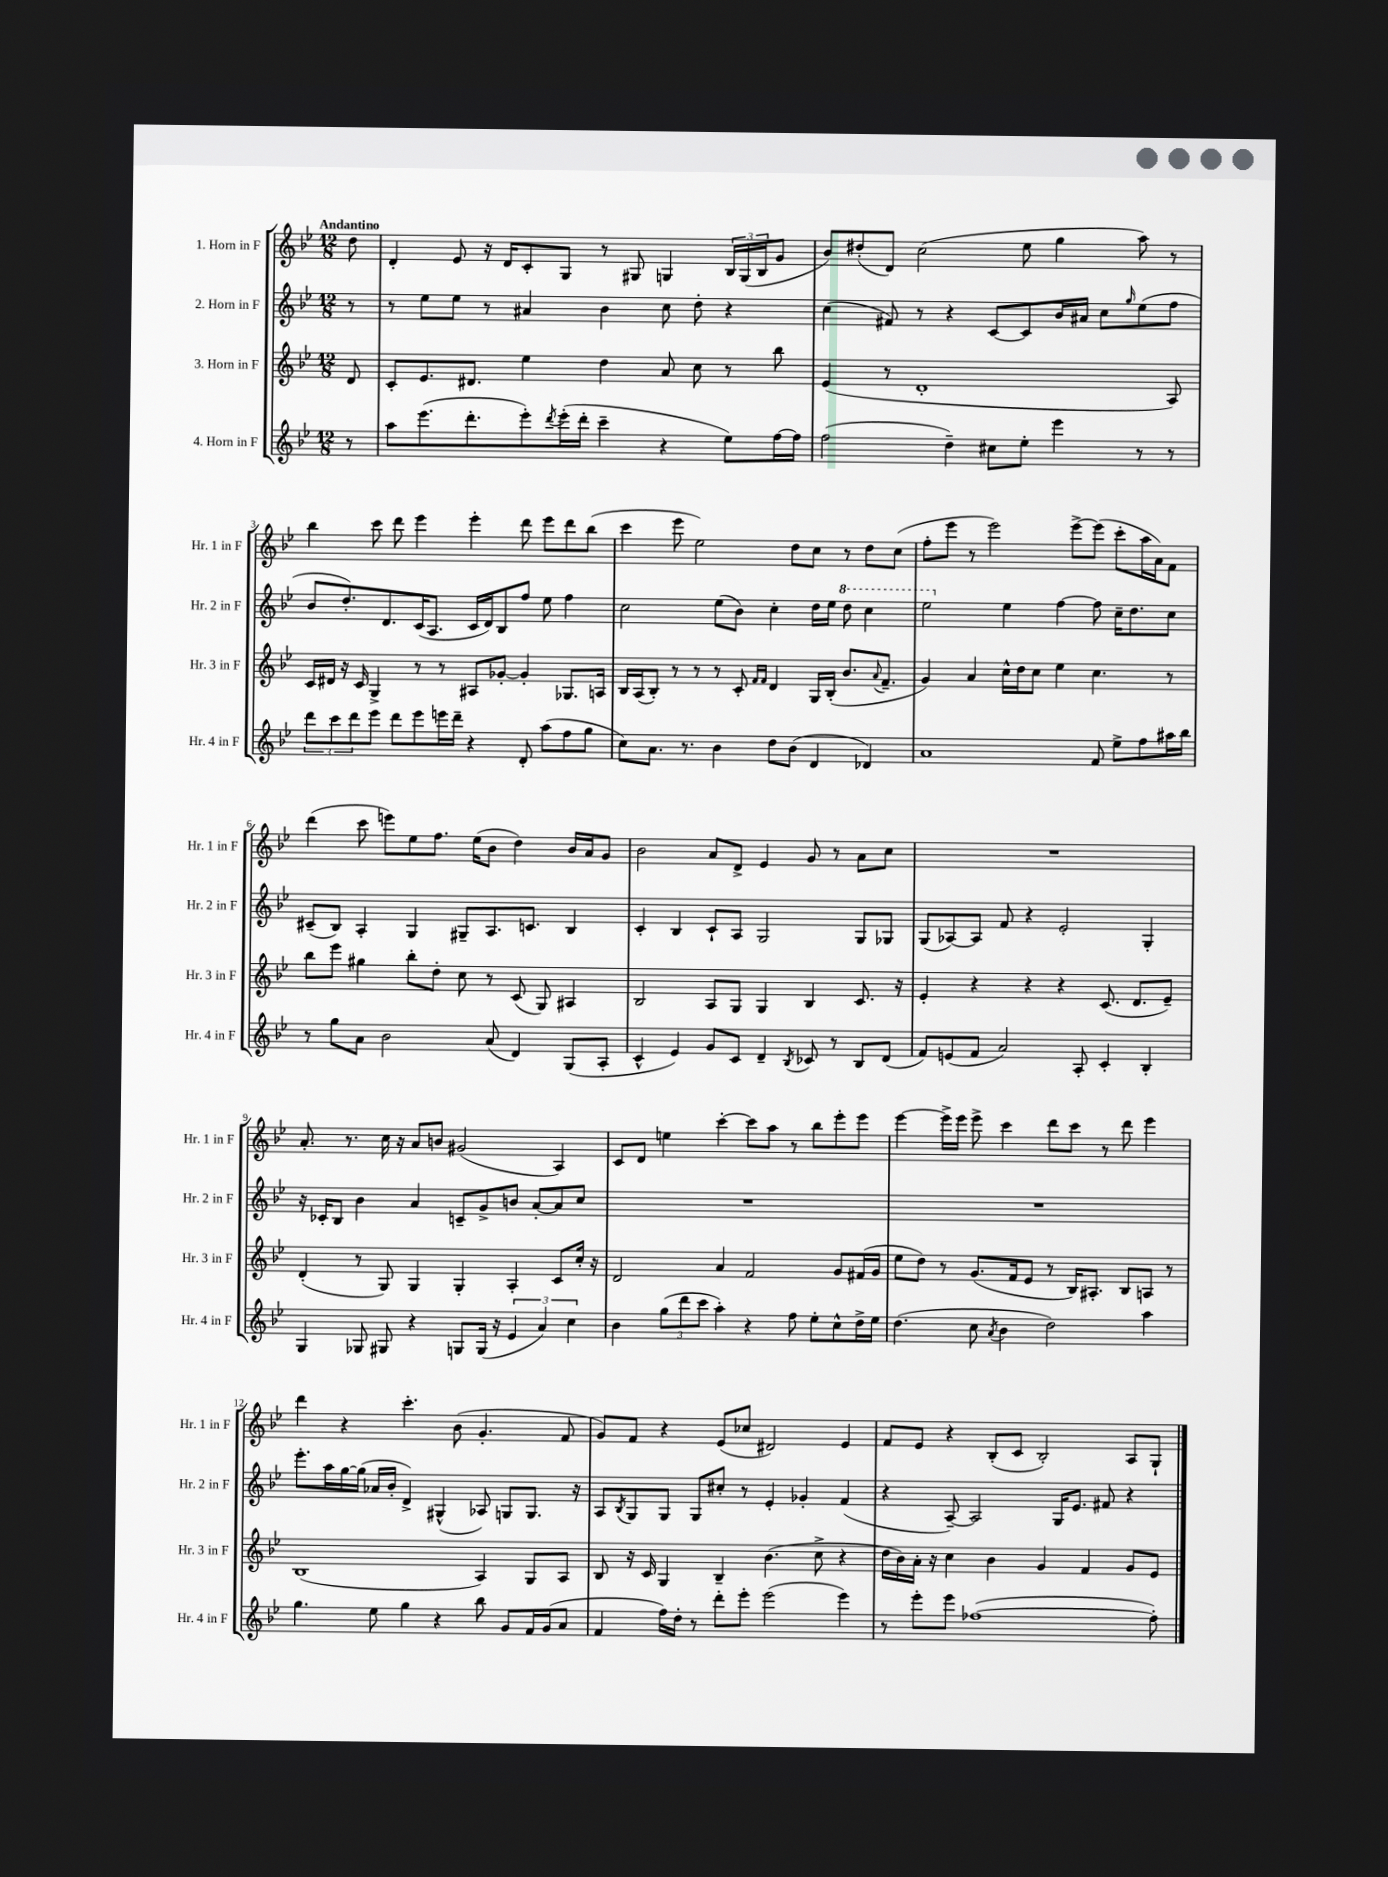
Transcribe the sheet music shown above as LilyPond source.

<<
\new StaffGroup <<
\new Staff = "s0" \with { instrumentName = "1. Horn in F" shortInstrumentName = "Hr. 1 in F" } {
    \clef treble \key bes \major \numericTimeSignature \time 12/8 \partial 8 \tempo "Andantino"
    d''8 |
    d'4-. ees'8 r16 d'16 c'8-. g8 r8 gis8 g4 \tuplet 3/2 { bes16 g16( bes16 } g'8 |
    bes'8) dis''8-.( d'8) c''2( ees''8 g''4 a''8) r8 |
    bes''4 c'''8 d'''8 ees'''4 ees'''4-. d'''8 ees'''8 d'''8 bes''8( |
    c'''4 ees'''8 ees''2) d''8 c''8 r8 d''8 c''8( |
    f''8-. ees'''8 r8 ees'''2) ees'''8~-> ees'''8( c'''8-. a''16 a'16) f'8 |
    d'''4( c'''8 e'''8) ees''8 f''8. ees''16( bes'8 d''4) bes'16 a'16 g'8 |
    bes'2 a'8 d'8-> ees'4 g'8 r8 a'8 c''8 |
    R1. |
    a'8.-. r8. c''16 r16 a'8 b'8 gis'2( a4) |
    c'8 d'8 e''4 c'''4~-. c'''8 a''8 r8 bes''8 ees'''8-. ees'''8 |
    ees'''4~ ees'''16-> ees'''16 ees'''8-> c'''4 d'''8 c'''8 r8 d'''8 ees'''4 |
    d'''4 r4 c'''4.-. bes'8( g'4.-. f'8 |
    g'8) f'8 r4 ees'8( ces''8 dis'2) ees'4 |
    f'8 ees'8 r4 bes8-.( c'8 bes2-.) a8 g8-! \bar "|." |
}
\new Staff = "s1" \with { instrumentName = "2. Horn in F" shortInstrumentName = "Hr. 2 in F" } {
    \clef treble \key bes \major \numericTimeSignature \time 12/8 \partial 8
    r8 |
    r8 ees''8 ees''8 r8 ais'4 bes'4 c''8 d''8-. r4 |
    c''4( fis'8) r8 r4 c'8~ c'8 bes'16 ais'16 c''8 \grace { g''16 } ees''8( f''8 |
    bes'8 d''8.-.) d'8. c'16( a8. c'16 d'16) bes8 f''8 ees''8 f''4 |
    c''2 ees''8( bes'8) c''4-. d''16 ees''16 \ottava #1 d'''8 c'''4 |
    ees'''2 \ottava #0 ees''4 f''4~ f''8 c''16-- d''8. c''8 |
    cis'8--( bes8) a4-. g4 gis8-- a8. c'8. bes4 |
    c'4-. bes4 c'8-! a8 g2 g8 ges8 |
    g8( aes8~) aes8 f'8 r4 ees'2-. g4-. |
    r16 ces'16-. bes8 bes'4 a'4 c'8-- g'8-> b'8 a'8~-. a'8 c''8 |
    R1. |
    R1. |
    ees'''8.-. a''16 g''16~ g''16( aes'16 bes'16-. d'4->) gis4-^( aes8) g8 g8. r16 |
    a8 \acciaccatura { bes8 } g8 g8 g8 cis''8-. r8 ees'4-. ges'4-. f'4( |
    r4 a8~--) a2 g16 ees'8. fis'8 r4 \bar "|." |
}
\new Staff = "s2" \with { instrumentName = "3. Horn in F" shortInstrumentName = "Hr. 3 in F" } {
    \clef treble \key bes \major \numericTimeSignature \time 12/8 \partial 8
    d'8 |
    c'8-. ees'8. dis'8. ees''4 d''4 a'8 c''8 r8 bes''8 |
    ees'4( r8 d'1-. a8) |
    c'16 dis'16 r16 c'16 g4-> r8 r8 ais8 ges'8~-. ges'4-. ges8. a16 |
    bes16 a16( bes8-.) r8 r8 r8 c'8-. \grace { f'16 f'16 } d'4 g16 bes16-.( bes'8. \appoggiatura { a'8 } f'8.-- |
    g'4) a'4 c''16-^ d''16 c''8 ees''4 c''4. r8 |
    bes''8 ees'''8 gis''4 bes''8-. d''8-. c''8 r8 c'8( g8) ais4 |
    bes2 a8 g8 g4 bes4 c'8. r16 |
    ees'4-. r4 r4 r4 c'8.( d'8. ees'8--) |
    d'4-.( r8 g8) g4 g4-. a4-. c'8 c''16-. r16 |
    d'2 a'4 f'2 g'8 fis'16( g'16 |
    ees''8 d''8) r8 g'8.( f'16 ees'8 r8 bes16) ais8.-. bes8 a8 r8 |
    bes1( a4) g8 a8 |
    bes8 r16 c'16 g4 bes4-- bes'4.( c''8-> r4 |
    d''16 bes'16) a'16-. r16 c''4 bes'4 g'4 f'4 g'8 ees'8 \bar "|." |
}
\new Staff = "s3" \with { instrumentName = "4. Horn in F" shortInstrumentName = "Hr. 4 in F" } {
    \clef treble \key bes \major \numericTimeSignature \time 12/8 \partial 8
    r8 |
    a''8 ees'''8.( d'''8.-. ees'''8-.) \acciaccatura { d'''8 } ees'''16-.( d'''16-. c'''4-- r4 ees''8) f''16~ f''16 |
    f''2( d''4--) cis''8 ees''8-. ees'''4 r8 r8 |
    \tuplet 3/2 { d'''8 c'''8 d'''8 } ees'''8 d'''8 ees'''8 e'''16 d'''16-- r4 d'8-. a''8( f''8 g''8 |
    c''8) a'8. r8. bes'4 d''8 bes'8( d'4 des'4) |
    a'1 f'8 ees''8-> f''8 ais''16 bes''16 |
    r8 g''8 a'8 bes'2 a'8( d'4) g8( a8-. |
    c'4-^ ees'4) g'8 c'8 d'4-- \acciaccatura { bes8 } ces'8 r8 bes8 d'8( |
    f'8) e'8( f'8 a'2) a8-. c'4-. bes4-. |
    g4 ges8 gis8 r4 g8 g16( r16 \tuplet 3/2 { ees'4 a'4) c''4 } |
    bes'4 \tuplet 3/2 { g''8( d'''8 c'''8 } a''4-.) r4 f''8 ees''8-. c''8-^ d''16-> ees''16 |
    d''4.( c''8 \acciaccatura { a'8 } bes'4 d''2) a''4 |
    g''4. ees''8 g''4 r4 bes''8 g'8 f'16 g'16( a'8 |
    f'4 f''16) d''16-. r8 d'''8-. ees'''8-. ees'''2( ees'''4) |
    r8 ees'''8-. ees'''8 fes''1~( fes''8-.) \bar "|." |
}
>>
>>
